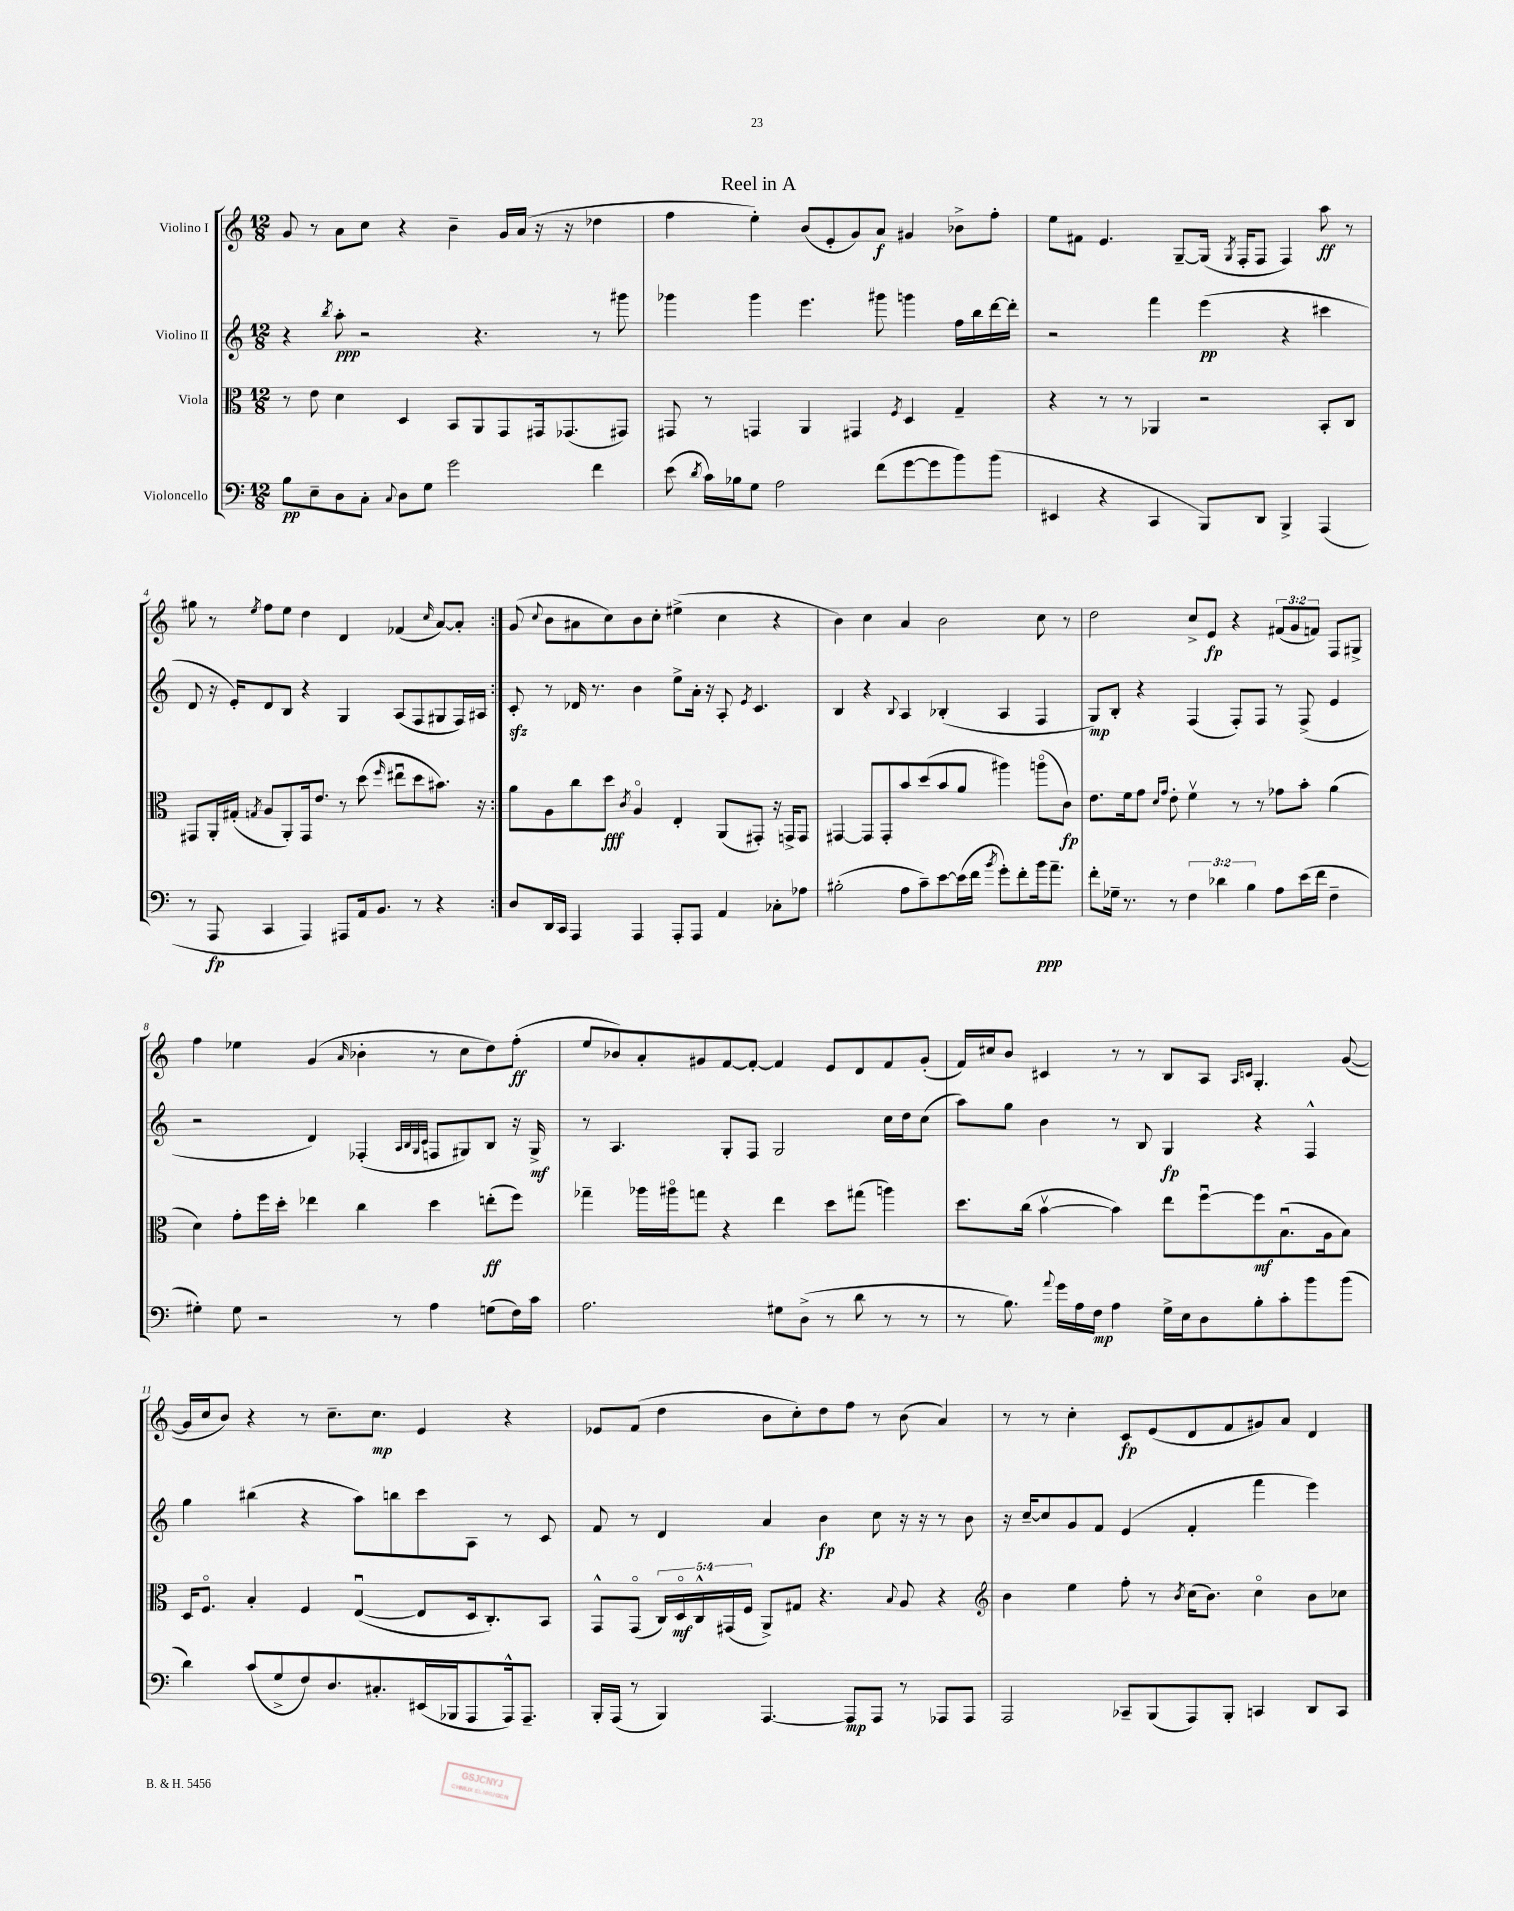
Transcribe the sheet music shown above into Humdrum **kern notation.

**kern	**kern	**kern	**kern
*staff4	*staff3	*staff2	*staff1
*clefF4	*clefC3	*clefG2	*clefG2
*k[]	*k[]	*k[]	*k[]
*M12/8	*M12/8	*M12/8	*M12/8
8B	8r	4r	8g
8E~	8e	.	8r
.	.	8qbb	.
8D	4d	8aa'	8a
8C'	.	2r	8cc
8qqC	.	.	.
8D	4D	.	4r
8G	.	.	.
2g	8BB	.	4b~
.	8AA	4.r	.
.	8GG	.	16g
.	.	.	(16a
.	16GG#	.	16r
.	(8.GG-	.	16r
4f	.	8r	4dd-
.	8GG#)	8ggg#	.
=	=	=	=
(8e	8GG#	4ggg-	4ff
8qd	.	.	.
16c)	8r	.	.
16B-	.	.	.
8G	4GG	4ggg-	4ee')
2A	.	.	.
.	4AA	4.eee	(8b
.	.	.	8e'
.	4GG#	.	8g)
(8f	.	8ggg#	8a
.	8qF	.	.
[8g	4D	4ggg	4g#
8g]	.	.	.
8b)	4G~	16ff	8b-^
.	.	16bb	.
(8b	.	[16ddd	8ff'
.	.	16ddd']	.
=	=	=	=
4EE#	4r	2r	8ee
.	.	.	8f#
4r	8r	.	4.e
.	8r	.	.
4CC	4AA-	4fff	.
.	.	.	[8G~
8BBB)	2r	(4eee	(16G]
.	.	.	8qG
.	.	.	16F'
8DD	.	.	8F
4BBB^	.	4r	4F)
(4AAA	8BB'	4ccc#	8aa
.	8C	.	8r
=	=	=	=
8r	8GG#	8d	8gg#
8AAA	16AA'	16r	8r
.	(16G#'	16e')	.
.	8qG	.	8qee
4CC	8A	8d	8ff
.	8AA')	8B	8ee
4AAA)	16GG#	4r	4dd
.	8.e	.	.
8AAA#	8r	4G	4d
16AA	(8dd	.	.
8.BB	.	.	.
.	16qqff	.	.
.	8ee#u	(8A	(4f-
8r	8dd	8F	.
.	.	.	16qqcc
4r	8.b#)	8G#	[8a)
.	.	16F)	8a']
.	16r	16A#	.
=:|!	=:|!	=:|!	=:|!
8D	8a	8c'	(8g
.	.	.	8qqcc
16DD	8A	8r	8b
16CC	.	.	.
4AAA	8cc	16d-	8a#
.	.	8.r	.
.	8dd	.	8cc)
.	8qc	.	.
4AAA	4Ao	4b	8b
.	.	.	8cc'
8AAA'	4E'	8ee^	(4ee#^
8AAA	.	16a'	.
.	.	16r	.
4AA	(8AA	8A'	4cc
.	.	8qe	.
.	8GG#')	4.c	.
8C-'	16r	.	4r
.	16GG^	.	.
8A-	8GG	.	.
=	=	=	=
(2B#'	[4GG#	4B	4b)
.	8GG#]	4r	4cc
.	8GG#'	.	.
.	.	8qqB	.
8A	8b	4A	4a
8c~)	(8dd	.	.
[8e	8b	(4B-'	2b
(16e]	8a	.	.
16f	.	.	.
8qb	.	.	.
8g')	4aa#)	4A	.
8f'	.	.	.
16b	(8aao	4F	8cc
8.a~	.	.	.
.	8c)	.	8r
=	=	=	=
8f'	8.e	8G)	2dd
16G-~	.	8B'	.
8.r	16f	.	.
.	8g	4r	.
.	16qqd	.	.
.	16qqg	.	.
8r	8e'	.	.
6F	4fv	(4F	8cc^
.	.	.	8e
6d-	.	.	.
.	8r	8F')	4r
6B	.	.	.
.	8r	8F	.
8A	8g-	8r	(12f#
.	.	.	12g
(16e	8b'	(8F^	.
.	.	.	12f)
16f	.	.	.
4F~	(4a	4e	8F
.	.	.	8G#^
=	=	=	=
4G#')	4d)	2r	4ff
8G#	8g'	.	4ee-
2r	16ff	.	.
.	16dd'	.	.
.	4ee-	4d)	(4g
.	.	.	16qqa
.	4cc	(4F-'	4b-'
8r	.	.	.
.	.	32qqA	.
.	.	32qqB	.
.	.	32qqG	.
.	.	32qqc	.
4A	4dd	8F	8r
.	.	8G#)	8cc
(8G	(8ee'	8B	8dd)
16F)	8ff)	16r	(8ff'
16c	.	16G#^	.
=	=	=	=
2.A	4gg-~	8r	8ee
.	.	4.A	8b-)
.	16aa-	.	8a'
.	16aa#o	.	.
.	8gg	.	8g#
.	4r	8G'	[8f
.	.	8F	8f'_
8G#	4ee	2G	4f]
(8D^	.	.	.
8r	8dd	.	8e
8d	(8gg#	.	8d
8r	4aa)	16cc	8f
.	.	16dd	.
8r	.	(8cc	(8g#'
=	=	=	=
8r	8.dd	8aa)	16f)
.	.	.	16cc#
8.B)	.	8gg	8b
.	(16cc	.	.
.	[4bv	4b	4c#
8qqa	.	.	.
16g	.	.	.
16A	.	.	.
16F	.	.	.
4A	4b])	8r	8r
.	.	8B	8r
16G^	8ee	4G	8B
16E	.	.	.
8D	[8ffu	.	8A
.	.	.	16qqA
.	.	.	16qqc
8B'	8ff]	4r	4.G'
8c'	(8.Bu	.	.
8b	.	4F^^	.
.	16A	.	.
(8b	8B)	.	([8g
=	=	=	=
4d)	16D	4gg	16g]
.	8.Fo	.	16cc
.	.	.	8b)
(8c	4B'	(4bb#	4r
8G^	.	.	.
8F)	4F	4r	8r
8.D	.	.	8.cc~
.	([4Eu	8aa)	.
8.C#'	.	.	8.cc
.	.	8bb	.
(16EE#	8E]	8ccc	4e
16BBB-	.	.	.
8AAA	16D	8A	.
.	8.C')	.	.
16AAA^^)	.	8r	4r
8.AAA~	.	.	.
.	8BB	8c	.
=	=	=	=
16BBB'	8GG^^	8f	8e-
(16AAA	.	.	.
8r	(8GGo	8r	(8f
4BBB)	20C)	4d	4dd
.	20Do	.	.
.	20C^^	.	.
.	(20GG#	.	.
.	20F	.	.
[4.AAA	8AA^)	4a	8b
.	8G#	.	8cc')
.	4.r	4b	8dd
8AAA]	.	.	8ff
8AAA	.	8cc	8r
.	8qqB	.	.
8r	8A	16r	(8b
.	.	16r	.
8AAA-	4r	8r	4a)
8AAA-	.	8b	.
=	=	=	=
*	*clefG2	*	*
2AAA	4b	16r	8r
.	.	[16cc~	.
.	.	8cc]	8r
.	4ee	8g	4cc'
.	.	8f	.
8CC-~	8ff'	(4e	8c
(8BBB	8r	.	(8e
.	8qb	.	.
8AAA)	(16cc	4f'	8d
.	8.b)	.	.
8BBB'	.	.	8f
4CC	4cco	4fff	8g#)
.	.	.	8a
8DD	8b	4eee)	4d
8CC	8cc-	.	.
==	==	==	==
*-	*-	*-	*-
